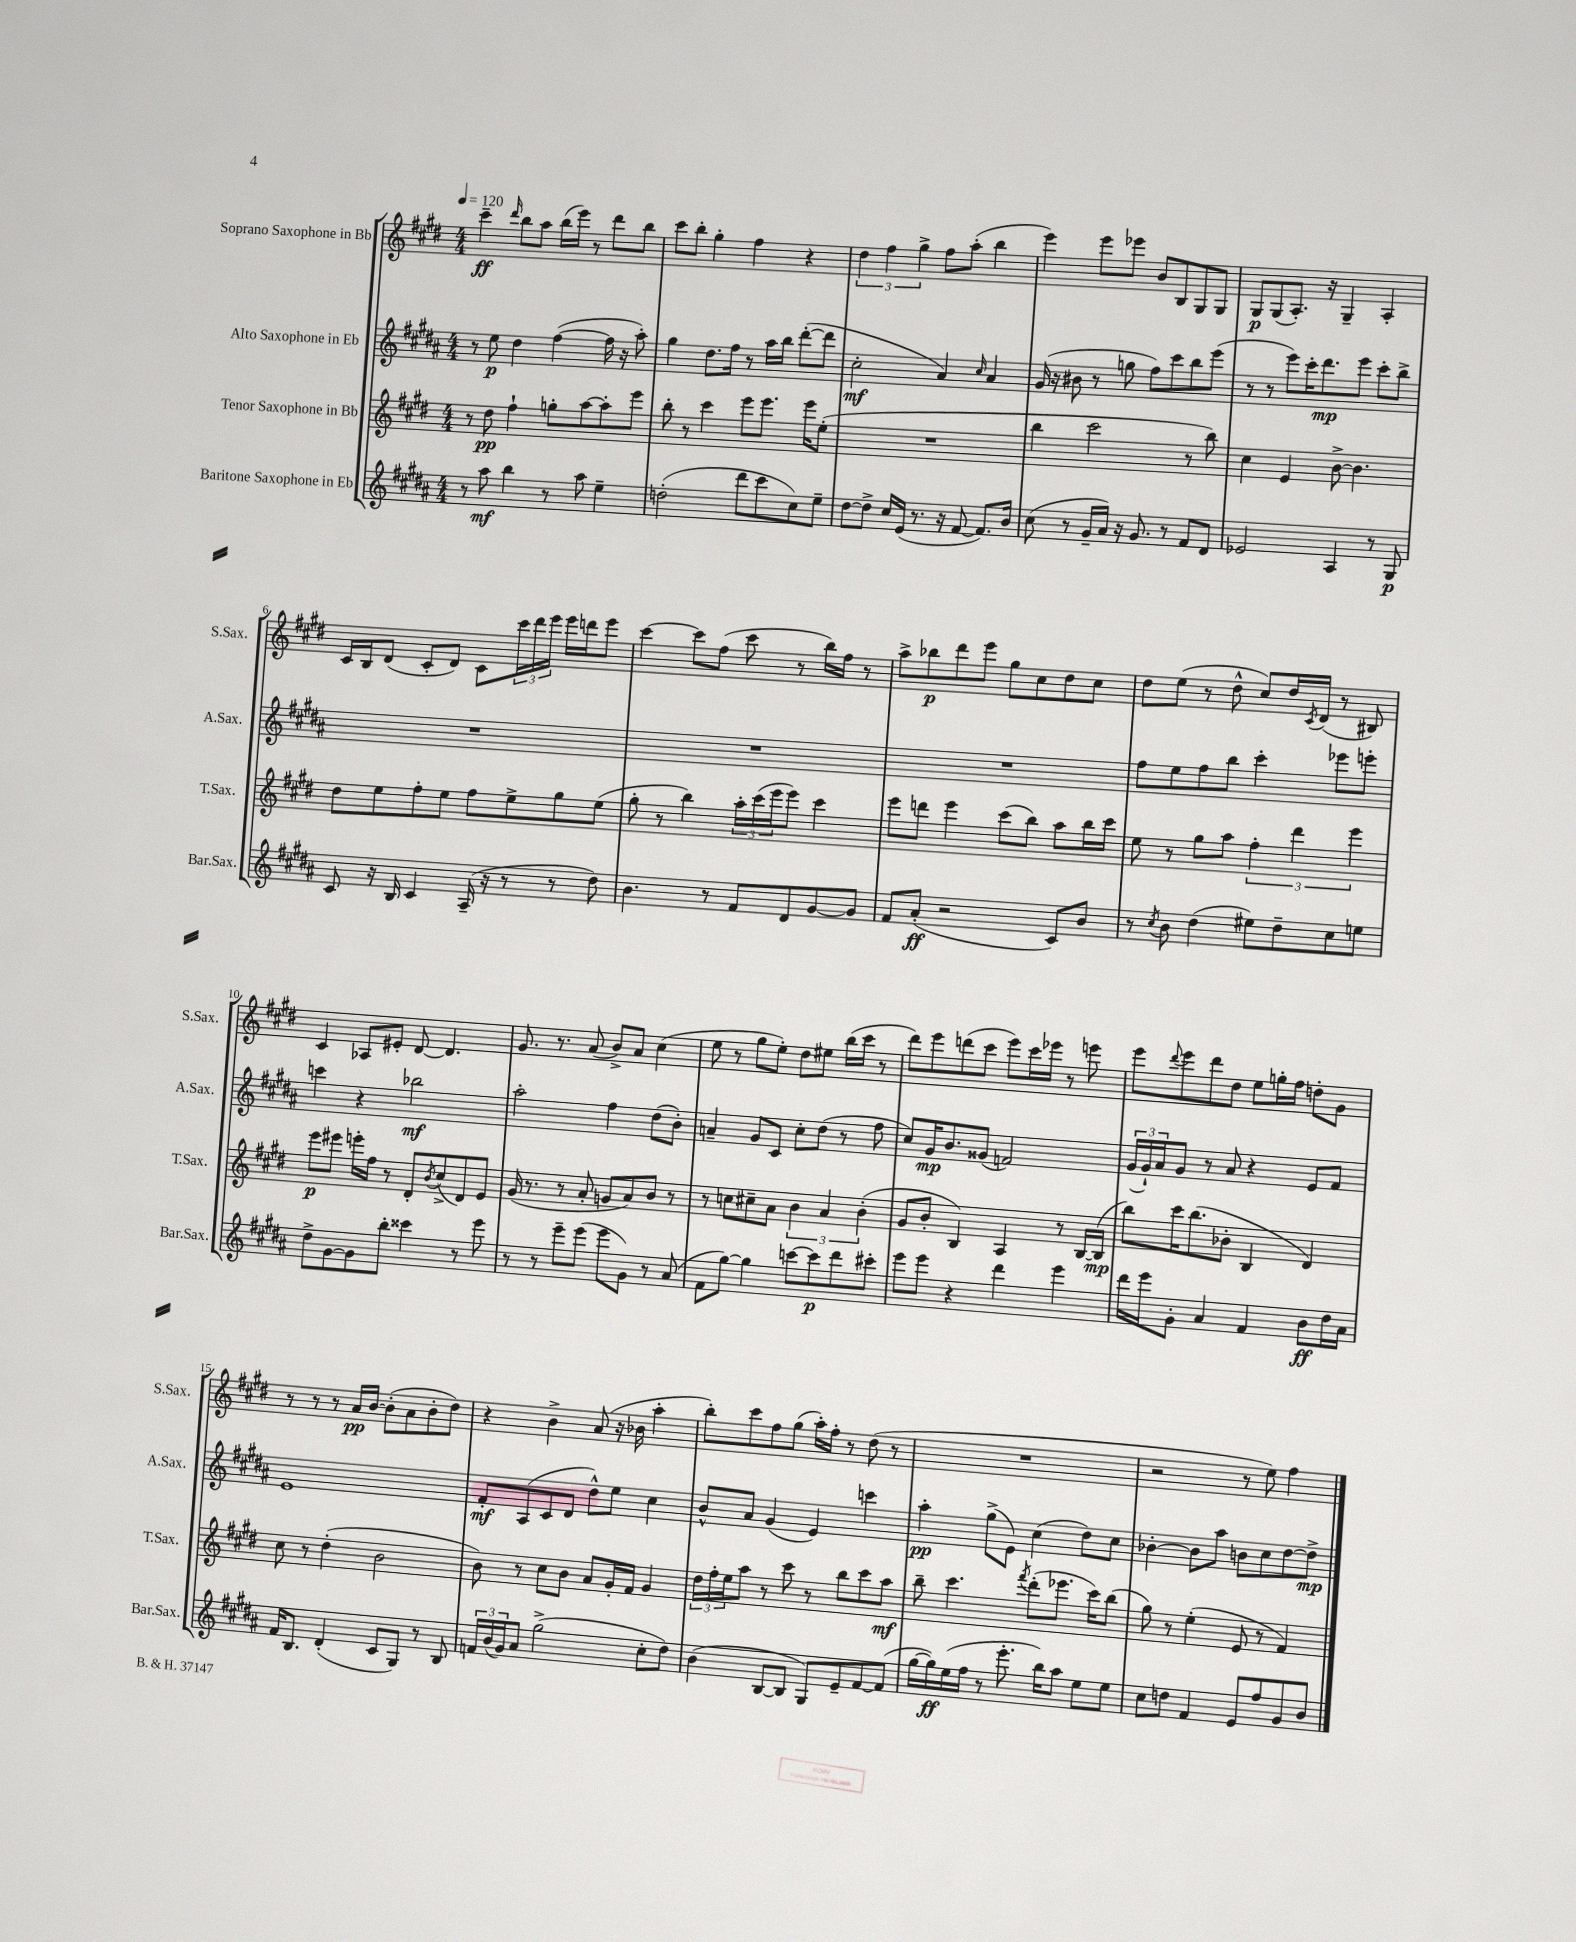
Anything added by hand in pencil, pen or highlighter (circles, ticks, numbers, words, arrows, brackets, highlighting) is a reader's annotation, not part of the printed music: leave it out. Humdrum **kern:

**kern	**dynam	**kern	**dynam	**kern	**dynam	**kern	**dynam
*part4	*part4	*part3	*part3	*part2	*part2	*part1	*part1
*staff4	*staff4	*staff3	*staff3	*staff2	*staff2	*staff1	*staff1
*I"Baritone Saxophone in Eb	*	*I"Tenor Saxophone in Bb	*	*I"Alto Saxophone in Eb	*	*I"Soprano Saxophone in Bb	*
*I'Bar.Sax.	*	*I'T.Sax.	*	*I'A.Sax.	*	*I'S.Sax.	*
*clefG2	*	*clefG2	*	*clefG2	*	*clefG2	*
*k[f#c#g#d#a#]	*	*k[f#c#g#d#]	*	*k[f#c#g#d#a#]	*	*k[f#c#g#d#]	*
*M4/4	*	*M4/4	*	*M4/4	*	*M4/4	*
*MM120	*	*MM120	*	*MM120	*	*MM120	*
=1	=1	=1	=1	=1	=1	=1	=1
8r	.	8r	.	8r	.	4ccc#~\	ff
8aa#\	mf	8dd#\	pp	8ee\	p	.	.
.	.	.	.	.	.	16qqddd#/	.
4bb\	.	4ff#`\	.	4dd#\	.	8bb\L	.
.	.	.	.	.	.	8aa\J	.
8r	.	8ggn'\L	.	([4ff#\	.	(16bb\LL	.
.	.	.	.	.	.	16eee\JJ)	.
8aa#\	.	[8aa\	.	.	.	8r	.
4ee~\	.	8aa'\]	.	16ff#\]	.	8ddd#\L	.
.	.	.	.	16r	.	.	.
.	.	8eee\J	.	8aa#'\)	.	8bb\J	.
=2	=2	=2	=2	=2	=2	=2	=2
(2ddn'\	.	8bb'\	.	4gg#\	.	8ccc#\L	.
.	.	8r	.	.	.	8bb'\J	.
.	.	4ccc#\	.	8.dd#\L	.	4gg#'\	.
.	.	.	.	16ff#\Jk	.	.	.
8ddd#\L	.	8eee\L	.	8r	.	4ff#\	.
8ccc#\	.	8.eee\J	.	16aa#\LL	.	.	.
.	.	.	.	16bb\JJ	.	.	.
8cc#\)	.	.	.	([8ddd#'\L	.	4r	.
.	.	16eee\KL	.	.	.	.	.
8ee~\J	.	(8ee'\J	.	8ddd#\J]	.	.	.
=3	=3	=3	=3	=3	=3	=3	=3
[8dd#\L	.	1r	.	2cc#'\	mf	6dd#\	.
8dd#^\J]	.	.	.	.	.	.	.
.	.	.	.	.	.	6ff#\	.
16cc#/LL	.	.	.	.	.	.	.
(16e/JJ	.	.	.	.	.	.	.
.	.	.	.	.	.	6gg#^\	.
8.r	.	.	.	.	.	.	.
.	.	.	.	4a#/)	.	8ff#\L	.
16r	.	.	.	.	.	.	.
[8f#/	.	.	.	.	.	(8aa'\J	.
.	.	.	.	16qqcc#/	.	.	.
8.f#/L])	.	.	.	4a#/	.	4bb\	.
16b/Jk	.	.	.	.	.	.	.
=4	=4	=4	=4	=4	=4	=4	=4
(8cc#\	.	4bb\	.	(16g#/	.	4eee\)	.
.	.	.	.	16r	.	.	.
8r	.	.	.	8b#X\	.	.	.
16g#~/LL	.	2ccc#\	.	8r	.	8eee\L	.
16a#/JJ)	.	.	.	.	.	.	.
16r	.	.	.	8ggn\	.	8eee-X\J	.
8.g#/	.	.	.	.	.	.	.
.	.	.	.	8ff#\L)	.	8b/L	.
8r	.	.	.	8ccc#\	.	8B/	.
8f#/L	.	8r	.	8bb\	.	8G#/	.
8d#/J	.	8bb\)	.	(8eee\J	.	8G#/J	.
=5	=5	=5	=5	=5	=5	=5	=5
2e-X/	.	4cc#\	.	8r	.	8G#/L	p
.	.	.	.	8r	.	(8G#/	.
.	.	4e/	.	8eee\L)	.	8.A'/J)	.
.	.	.	.	16ccc#'\K	.	.	.
.	.	.	.	8.ddd#\	mp	16r	.
4A#/	.	[8b^\	.	.	.	4G#~/	.
.	.	4.b\]	.	8eee\J	.	.	.
8r	.	.	.	8ccc#'\L	.	4A'/	.
8G#/	p	.	.	8bb^\J	.	.	.
!!LO:LB:g=z
=6	=6	=6	=6	=6	=6	=6	=6
8c#/	.	8dd#\L	.	1r	.	16c#/LL	.
.	.	.	.	.	.	16B/J	.
16r	.	8ee\	.	.	.	(8d#/J	.
16B/	.	.	.	.	.	.	.
4c#/	.	8ff#'\	.	.	.	8c#'/L	.
.	.	8ee\J	.	.	.	8d#/J)	.
(16A#~/	.	8ff#\L	.	.	.	8c#\L	.
16r	.	.	.	.	.	.	.
8r	.	8ee^\	.	.	.	24ccc#\L	.
.	.	.	.	.	.	24ddd#\	.
.	.	.	.	.	.	24eee\JJ	.
8r	.	8gg#\	.	.	.	16eee\LL	.
.	.	.	.	.	.	16dddn\J	.
8dd#\)	.	(8ee\J	.	.	.	8eee\J	.
=7	=7	=7	=7	=7	=7	=7	=7
4.b\	.	8gg#'\	.	1r	.	[4ccc#\	.
.	.	8r	.	.	.	.	.
.	.	4bb\)	.	.	.	8ccc#\L]	.
8r	.	.	.	.	.	(8ff#\J	.
8f#/L	.	24aa'\LL	.	.	.	8ccc#\	.
.	.	(24ccc#\	.	.	.	.	.
.	.	24eee\J	.	.	.	.	.
8d#/	.	8eee\J)	.	.	.	8r	.
[8g#/	.	4ccc#\	.	.	.	16bb\LL)	.
.	.	.	.	.	.	16ff#\JJ	.
8g#/J]	.	.	.	.	.	8r	.
=8	=8	=8	=8	=8	=8	=8	=8
8f#/L	.	8eee\L	.	1r	.	8aa^\L	.
(8a#'/J	ff	8dddn\J	.	.	.	8bb-X\	p
2r	.	4eee\	.	.	.	8ddd#\	.
.	.	.	.	.	.	8eee\J	.
.	.	(8ccc#\L	.	.	.	8gg#\L	.
.	.	8bb\J)	.	.	.	8cc#\	.
8c#/L)	.	8aa\L	.	.	.	8dd#\	.
8b/J	.	16bb\L	.	.	.	8cc#\J	.
.	.	16ccc#\JJ	.	.	.	.	.
=9	=9	=9	=9	=9	=9	=9	=9
8r	.	8ee\	.	8ff#\L	.	8dd#\L	.
8qcc#/	.	.	.	.	.	.	.
8b\	.	8r	.	8ee\	.	(8ee\J	.
(4dd#\	.	8gg#\L	.	8ff#\	.	8r	.
.	.	8aa\J	.	8bb\J	.	8dd#^^\	.
8ee#X\L)	.	6ff#'\	.	4ccc#'\	.	8cc#/L)	.
8dd#~\	.	.	.	.	.	16dd#/L	.
.	.	6ddd#\	.	.	.	.	.
.	.	.	.	.	.	8qc#/	.
.	.	.	.	.	.	(16d#/JJ	.
8cc#\	.	.	.	8eee-X\L	.	8r	.
.	.	6eee\	.	.	.	.	.
8een\J	.	.	.	8eeen'\J	.	8B#X/)	.
!!LO:LB:g=z
=10	=10	=10	=10	=10	=10	=10	=10
8dd#^\L	.	8eee\L	p	4cccn\	.	4c#/	.
[8g#\	.	8eee#X\J	.	.	.	.	.
8g#\]	.	16eeen'\LL	.	4r	.	8A-X/L	.
.	.	16ff#\JJ	.	.	.	.	.
8bb'\J	.	8r	.	.	.	8e#X'/J	.
4ccc##X\	.	8d#'/L	.	2bb-X\	mf	[8d#/	.
.	.	8qb/	.	.	.	.	.
.	.	(8cc#^/	.	.	.	4.d#/]	.
8r	.	8d#/)	.	.	.	.	.
8eee\	.	8e/J	.	.	.	.	.
=11	=11	=11	=11	=11	=11	=11	=11
8r	.	(16g#/	.	2aa#'\	.	8.g#/	.
.	.	8.r	.	.	.	.	.
8r	.	.	.	.	.	.	.
.	.	.	.	.	.	8.r	.
8eee~\L	.	8r	.	.	.	.	.
(8eee\J	.	8a'/	.	.	.	(8a/	.
8eee\L	.	8gn/L	.	4ff#\	.	8b^/L)	.
8g#\J)	.	8a/)	.	.	.	8a/J	.
8r	.	8b/J	.	(8dd#\L	.	(4cc#\	.
(8a#/	.	8r	.	8b'\J)	.	.	.
=12	=12	=12	=12	=12	=12	=12	=12
8f#\L	.	8r	.	4an~/	.	8ee\	.
[8gg#\J)	.	8ccn\L	.	.	.	8r	.
4gg#\]	.	8cc#X~\	.	8g#/L	.	8gg#\L	.
.	.	8a\J	.	8c#/J	.	8ee'\J)	.
[8cccn\L	.	6b\	.	8cc#'\L	.	8dd#\L	.
8ccc\]	p	.	.	(8dd#\J	.	8ee#X\J	.
.	.	6a/	.	.	.	.	.
8ddd#\	.	.	.	8r	.	(16bb\LL	.
.	.	.	.	.	.	16ccc#\JJ	.
.	.	(6b'\	.	.	.	.	.
8ccc#X'\J	.	.	.	8ff#\	.	8r	.
=13	=13	=13	=13	=13	=13	=13	=13
8eee\L	.	8g#/L	.	8cc#/L)	.	8ddd#\L)	.
8eee\J	.	8b'/J	.	16g#/K	mp	8eee\	.
.	.	.	.	8.b/	.	.	.
4r	.	4B/)	.	.	.	(8dddn\	.
.	.	.	.	(8g##X/J	.	8ccc#\J	.
4ddd#\	.	4A/	.	2fn/)	.	8eee\L)	.
.	.	.	.	.	.	16ccc#\L	.
.	.	.	.	.	.	16eee-X\JJ	.
4eee\	.	8r	.	.	.	8r	.
.	.	[16B/LL	.	.	.	8eeen\	.
.	.	(16B/JJ]	mp	.	.	.	.
=14	=14	=14	=14	=14	=14	=14	=14
16ddd#\LL	.	8bb\L)	.	(24g#/LL	.	8eee\L	.
.	.	.	.	24g#`/)	.	.	.
16eee\J	.	.	.	.	.	.	.
.	.	.	.	24a#/J	.	.	.
.	.	.	.	.	.	8qqddd#/	.
8g#'\J	.	16ccc#\K	.	8g#/J	.	8eee\	.
.	.	(8.bb\	.	.	.	.	.
4a#/	.	.	.	8r	.	8ddd#\	.
.	.	8b-X'\J	.	8a#/	.	8dd#\J	.
4f#/	.	4B/	.	4r	.	8ee\L	.
.	.	.	.	.	.	16ggn'\L	.
.	.	.	.	.	.	16ff#\JJ	.
8b\L	ff	4d#/)	.	8e/L	.	8ddn'\L	.
16dd#\L	.	.	.	8f#/J	.	8g#\J	.
16a#\JJ	.	.	.	.	.	.	.
!!LO:LB:g=z
=15	=15	=15	=15	=15	=15	=15	=15
16f#/KL	.	8cc#\	.	1e	.	8r	.
8.B/J	.	.	.	.	.	.	.
.	.	8r	.	.	.	8r	.
(4d#'/	.	(4dd#'\	.	.	.	8r	.
.	.	.	.	.	.	16a/LL	pp
.	.	.	.	.	.	[16b/JJ	.
8c#/L	.	2b\	.	.	.	(8b'\L]	.
8G#/J)	.	.	.	.	.	8a\	.
8r	.	.	.	.	.	8b'\	.
8B/	.	.	.	.	.	8dd#\J)	.
=16	=16	=16	=16	=16	=16	=16	=16
24fn/LL	.	8b\)	.	8f#'/L	mf	4r	.
(24b/	.	.	.	.	.	.	.
24g#/J)	.	.	.	.	.	.	.
8a#/J	.	8r	.	(8A#/	.	.	.
(2gg#^\	.	8cc#\L	.	8c#/	.	4b^\	.
.	.	8b\J	.	8d#/J	.	.	.
.	.	8a/L	.	8dd#^^\L)	.	(8a/	.
.	.	16g#'/L	.	8ee\J	.	16r	.
.	.	16f#/JJ	.	.	.	16b-X\	.
8cc#'\L	.	4g#/	.	4cc#\	.	4aa'\	.
8dd#\J)	.	.	.	.	.	.	.
=17	=17	=17	=17	=17	=17	=17	=17
(4b\	.	24dd#\LL	.	8b^^/L	.	8bb'\L)	.
.	.	24ff#'\	.	.	.	.	.
.	.	24ee\J	.	.	.	.	.
.	.	8aa\J	.	8a#/J	.	8ccc#\	.
[8B/L	.	8r	.	(4g#/	.	8ff#\	.
8B/J]	.	8ccc#\	.	.	.	(8gg#\J	.
8G#/L)	.	8r	.	4e/)	.	16aa'\LL)	.
.	.	.	.	.	.	16ff#'\JJ	.
8e~/	.	8bb\L	.	.	.	8r	.
[8f#/	.	8ccc#\	.	4cccn\	.	(8dd#\	.
(8f#/J]	.	8aa\J	mf	.	.	8r	.
=18	=18	=18	=18	=18	=18	=18	=18
[16gg#\LL	.	8bb~\	.	4aa#'\	pp	1r	.
16gg#\])	ff	.	.	.	.	.	.
(16ee\	.	4.ccc#\	.	.	.	.	.
16ff#\JJ	.	.	.	.	.	.	.
8r	.	.	.	(8gg#^\L	.	.	.
8.eee'\	.	.	.	8e\J)	.	.	.
.	.	8qfff#/	.	.	.	.	.
.	.	(8ddd#'\L	.	(4cc#\	.	.	.
16bb\KL)	.	.	.	.	.	.	.
8aa#\J	.	8.eee-X\J	.	.	.	.	.
8ee\L	.	.	.	8dd#\L)	.	.	.
.	.	16ccc#\KL)	.	.	.	.	.
8ee\J	.	(8bb\J	.	8cc#\J	.	.	.
=19	=19	=19	=19	=19	=19	=19	=19
8cc#\L	.	8gg#\)	.	[4b-X'\	.	2r	.
8ddn\J	.	8r	.	.	.	.	.
4f#/	.	(4ee'\	.	8b-\L]	.	.	.
.	.	.	.	8aa#\J	.	.	.
8e/L	.	8e/	.	8bn\L	.	8r	.
8ff#/	.	8r	.	8cc#\	.	8ee\)	.
8g#/	.	4f#/)	.	[8dd#\	.	4ff#\	.
8b/J	.	.	.	8dd#^\J]	mp	.	.
==	==	==	==	==	==	==	==
*-	*-	*-	*-	*-	*-	*-	*-
